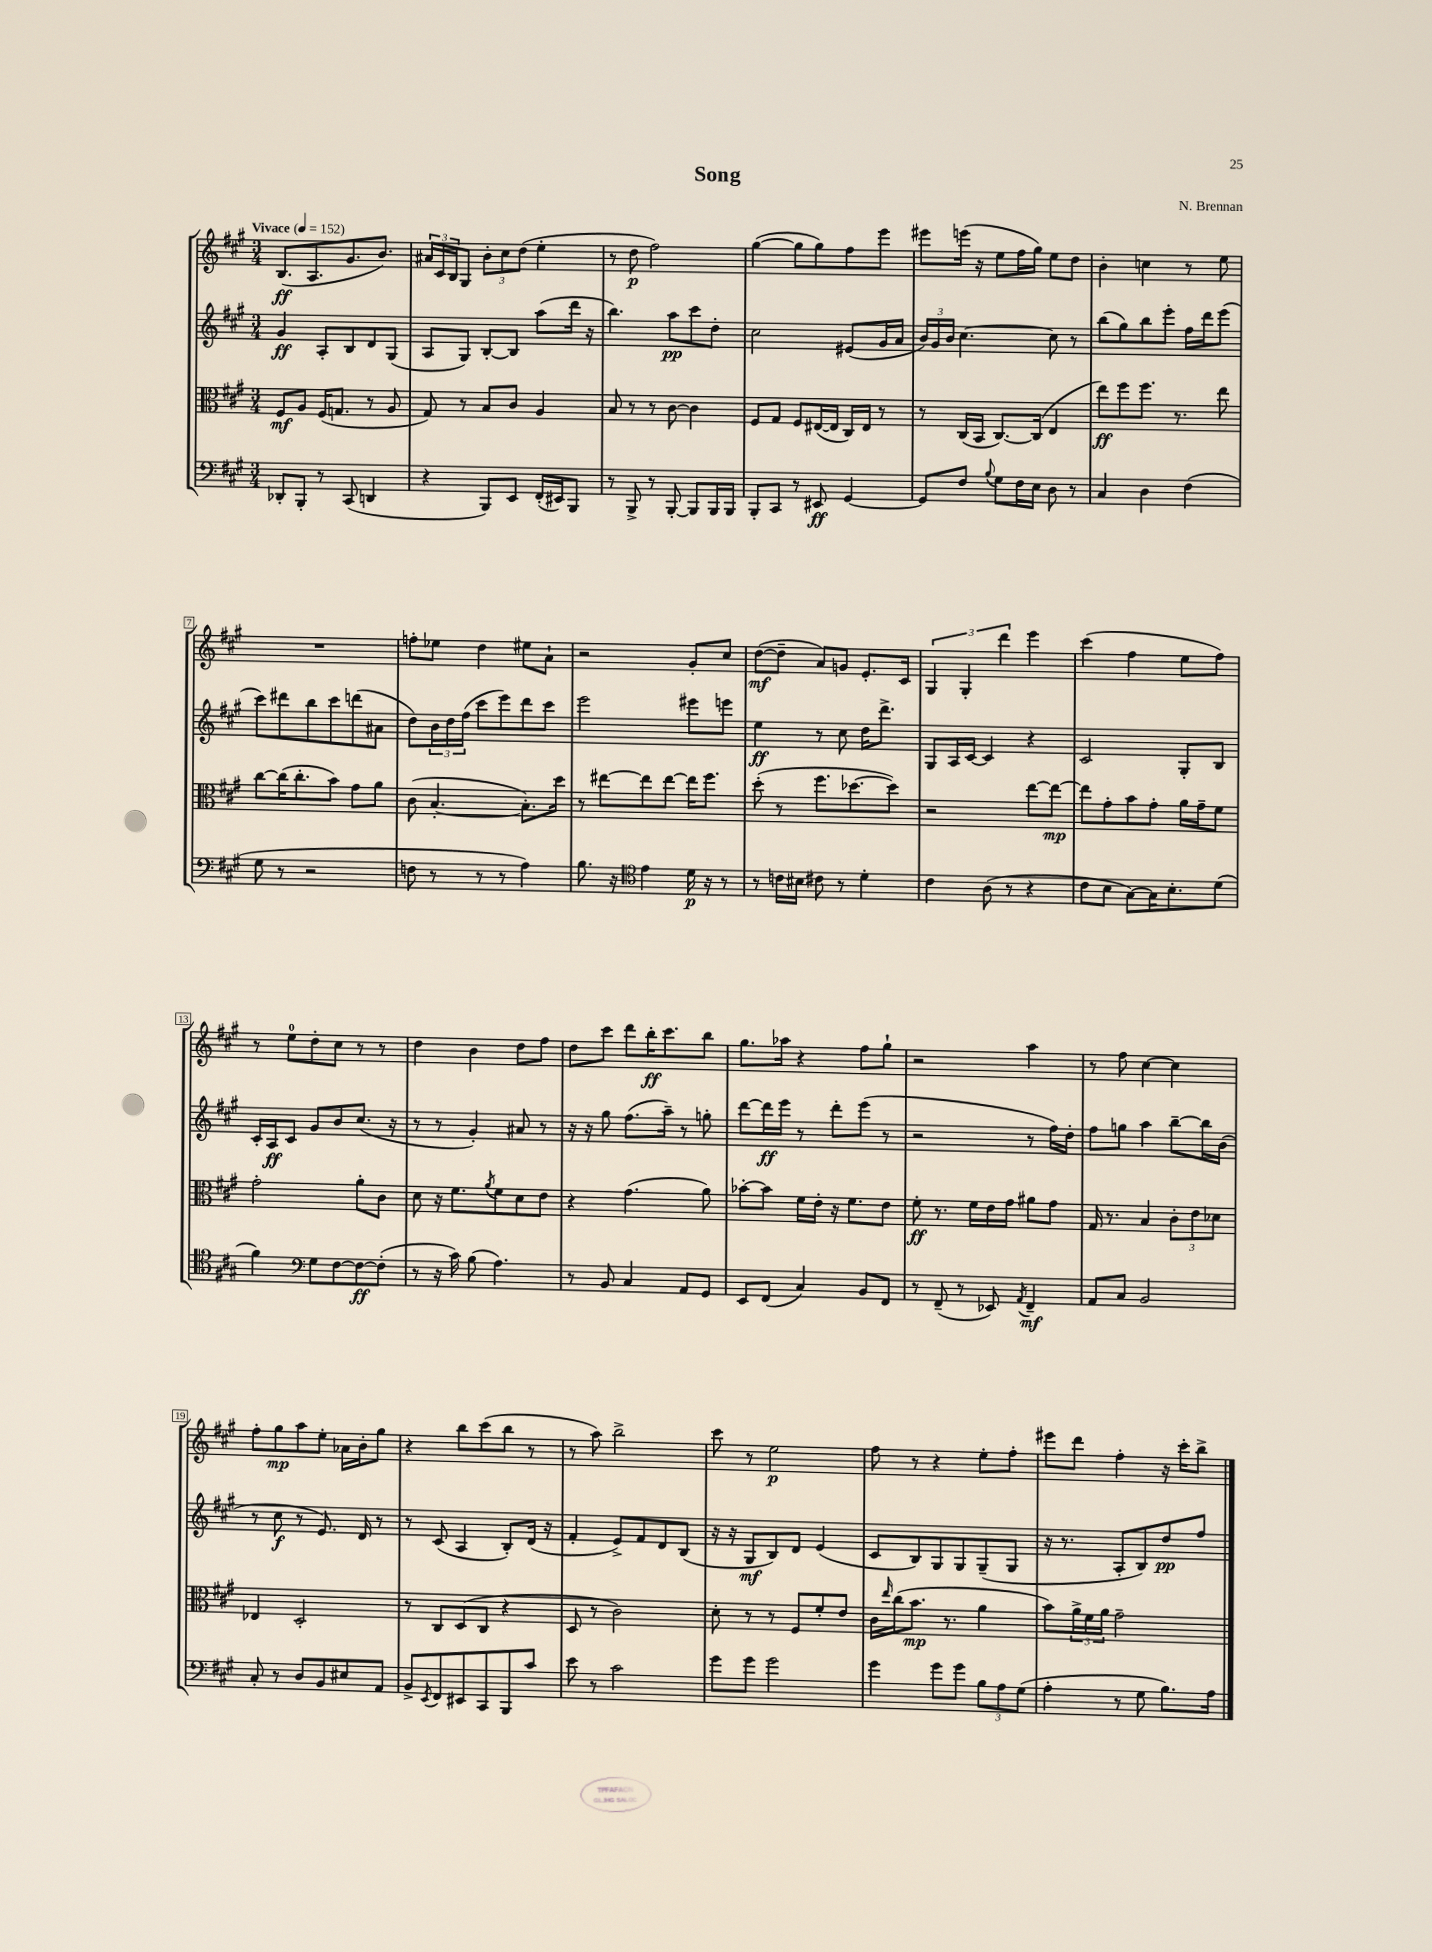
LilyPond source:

\header { title = "Song" composer = "N. Brennan" }
<<
\new StaffGroup <<
\new Staff = "s0" {
    \clef treble \key a \major \numericTimeSignature \time 3/4 \tempo "Vivace" 4 = 152
    b8.\ff( a8. gis'8. b'8.) |
    \tuplet 3/2 { ais'16 cis'16 b16 } gis8 \tuplet 3/2 { b'8-. cis''8 d''8( } e''4-. |
    r8 d''8\p fis''2) |
    gis''4~( gis''8 gis''8) fis''8 e'''8 |
    eis'''8 e'''16( r16 e''8 fis''16 gis''16) e''8 d''8 |
    b'4-. c''4 r8 e''8 |
    R2. |
    f''8-. ees''8 d''4 eis''8 a'8-! |
    r2 gis'8-. cis''8 |
    d''8~\mf( d''8-- a'8) g'8 e'8.-. cis'16 |
    \tuplet 3/2 { gis4 gis4-. d'''4 } e'''4 |
    cis'''4( fis''4 e''8 fis''8) |
    r8 e''8-0 d''8-. cis''8 r8 r8 |
    d''4 b'4 d''8 fis''8 |
    d''8 cis'''8 d'''8 b''16-.\ff cis'''8. b''8 |
    gis''8. aes''16 r4 fis''8 gis''8-! |
    r2 a''4 |
    r8 fis''8 cis''4~ cis''4 |
    fis''8-. gis''8\mp a''8 e''8-. aes'16 b'16-. gis''8 |
    r4 b''8 cis'''8( b''8 r8 |
    r8 a''8) b''2-> |
    cis'''8 r8 e''2\p |
    fis''8 r8 r4 e''8-. fis''8-. |
    eis'''8 d'''8 fis''4-. r16 cis'''16-. b''8-> \bar "|." |
}
\new Staff = "s1" {
    \clef treble \key a \major \numericTimeSignature \time 3/4
    gis'4\ff a8-. b8 d'8 gis8( |
    a8 gis8) b8~-. b8 a''8( d'''16 r16 |
    b''4.) a''8\pp cis'''8 d''8-. |
    cis''2 eis'8( gis'16 a'16 |
    \tuplet 3/2 { b'16) gis'16 b'16 } cis''4.~ cis''8 r8 |
    b''8( gis''8) b''8 e'''8-. fis''16 d'''16 e'''8( |
    cis'''8) dis'''8 b''8 cis'''8 d'''8( ais'8 |
    d''8) \tuplet 3/2 { b'16 d''16 fis''16( } cis'''8 e'''8) d'''8 cis'''8 |
    e'''2 eis'''8 e'''8 |
    e''4\ff r8 cis''8 d''16 d'''8.-> |
    gis8 a16 cis'16~ cis'4 r4 |
    cis'2 gis8-. b8 |
    cis'16-. a16\ff cis'8 gis'8 b'8 cis''8.( r16 |
    r8 r8 gis'4-.) ais'8 r8 |
    r16 r16 gis''8 fis''8.( a''16--) r8 g''8-. |
    d'''8~ d'''16\ff e'''16 r8 d'''8-. e'''8( r8 |
    r2 r8 fis''16) d''16-. |
    fis''8 g''8 a''4 b''8~-- b''16 b'16( |
    r8 cis''8\f r8 e'8.) d'16 r8 |
    r8 cis'8( a4 b8-.) d'16( r16 |
    fis'4-. e'8->) fis'8 d'8 b8( |
    r16 r16 gis8\mf b8) d'8 e'4( |
    cis'8 b8) gis8 gis8 gis8--( gis8 |
    r16 r8. a8-. b8) d''8\pp fis''8 \bar "|." |
}
\new Staff = "s2" {
    \clef alto \key a \major \numericTimeSignature \time 3/4
    fis8\mf a8 fis16( g8. r8 a8 |
    gis8) r8 b8 cis'8 a4 |
    b8 r8 r8 cis'8~ cis'4 |
    fis8 gis8 fis8 eis16~( eis16 cis16) eis16 r8 |
    r8 cis16( b,16 cis8.~) cis16( e4 |
    e''8\ff) fis''8 fis''8. r8. e''8 |
    cis''8~ cis''16( cis''8.-. b'8) gis'8 a'8 |
    cis'8( b4.~-. b8.-.) d''16 |
    r8 eis''8~ eis''8 eis''8~ eis''16 fis''8. |
    d''8-.( r8 fis''8. des''8.~ des''8) |
    r2 e''8~ e''8~\mp |
    e''8 gis'8-. b'8 gis'8-. a'16 gis'16-- fis'8 |
    gis'2-. a'8-. cis'8 |
    d'8 r16 fis'8. \acciaccatura { a'8 } fis'8 d'8 e'8 |
    r4 gis'4.( a'8) |
    bes'8~-. bes'8 fis'16 e'16-. r16 fis'8. e'8 |
    fis'8-.\ff r8. fis'16 e'16 gis'16 ais'8 gis'8 |
    gis16 r8. b4 \tuplet 3/2 { cis'8-. e'8 des'8 } |
    ees4 d2-. |
    r8 cis8 d8( cis8 r4 |
    d8 r8 cis'2) |
    d'8-. r8 r8 fis8 fis'8-. e'8 |
    cis'16 \grace { e''16 } cis''16( b'8.\mp r8. a'4 |
    b'8) \tuplet 3/2 { a'16-> fis'16 a'16 } gis'2-- \bar "|." |
}
\new Staff = "s3" {
    \clef bass \key a \major \numericTimeSignature \time 3/4
    des,8-. b,,8-. r8 cis,8( d,4 |
    r4 b,,8) e,8 fis,16-.( eis,16) b,,8 |
    r8 b,,8-> r8 b,,8~-. b,,8 b,,16 b,,16 |
    b,,8-. cis,8 r8 eis,8\ff gis,4~ |
    gis,8 fis8 \appoggiatura { b8 } gis8 fis16 e16 d8 r8 |
    cis4 d4 fis4( |
    gis8 r8 r2 |
    f8 r8 r8 r8 a4) |
    b8. r16 \clef tenor e'4 d'16\p r16 r8 |
    r8 c'16 bis16 cis'8 r8 d'4-. |
    cis'4 a8( r8 r4 |
    cis'8 b8 gis8~) gis16 b8.-. d'8( |
    fis'4) \clef bass gis8 fis8~ fis8~\ff fis8-.( |
    r8 r16 cis'16) b8( a4.) |
    r8 b,8 cis4 a,8 gis,8 |
    e,8 fis,8( cis4) b,8 fis,8 |
    r8 fis,8--( r8 ees,8) \acciaccatura { a,8 } fis,4--\mf |
    a,8 cis8 b,2 |
    cis8-. r8 d8 b,8 eis8 a,8 |
    b,8-> \acciaccatura { e,8 } fis,8 eis,8 cis,8 b,,8 cis'8 |
    e'8 r8 cis'2 |
    gis'8 gis'8 gis'2 |
    gis'4 gis'8 gis'8 \tuplet 3/2 { b8 a8 gis8( } |
    a4-. r8 gis8 b8.) a16 \bar "|." |
}
>>
>>
\layout { \context { \Score \override BarNumber.stencil = #(make-stencil-boxer 0.1 0.3 ly:text-interface::print) } }
